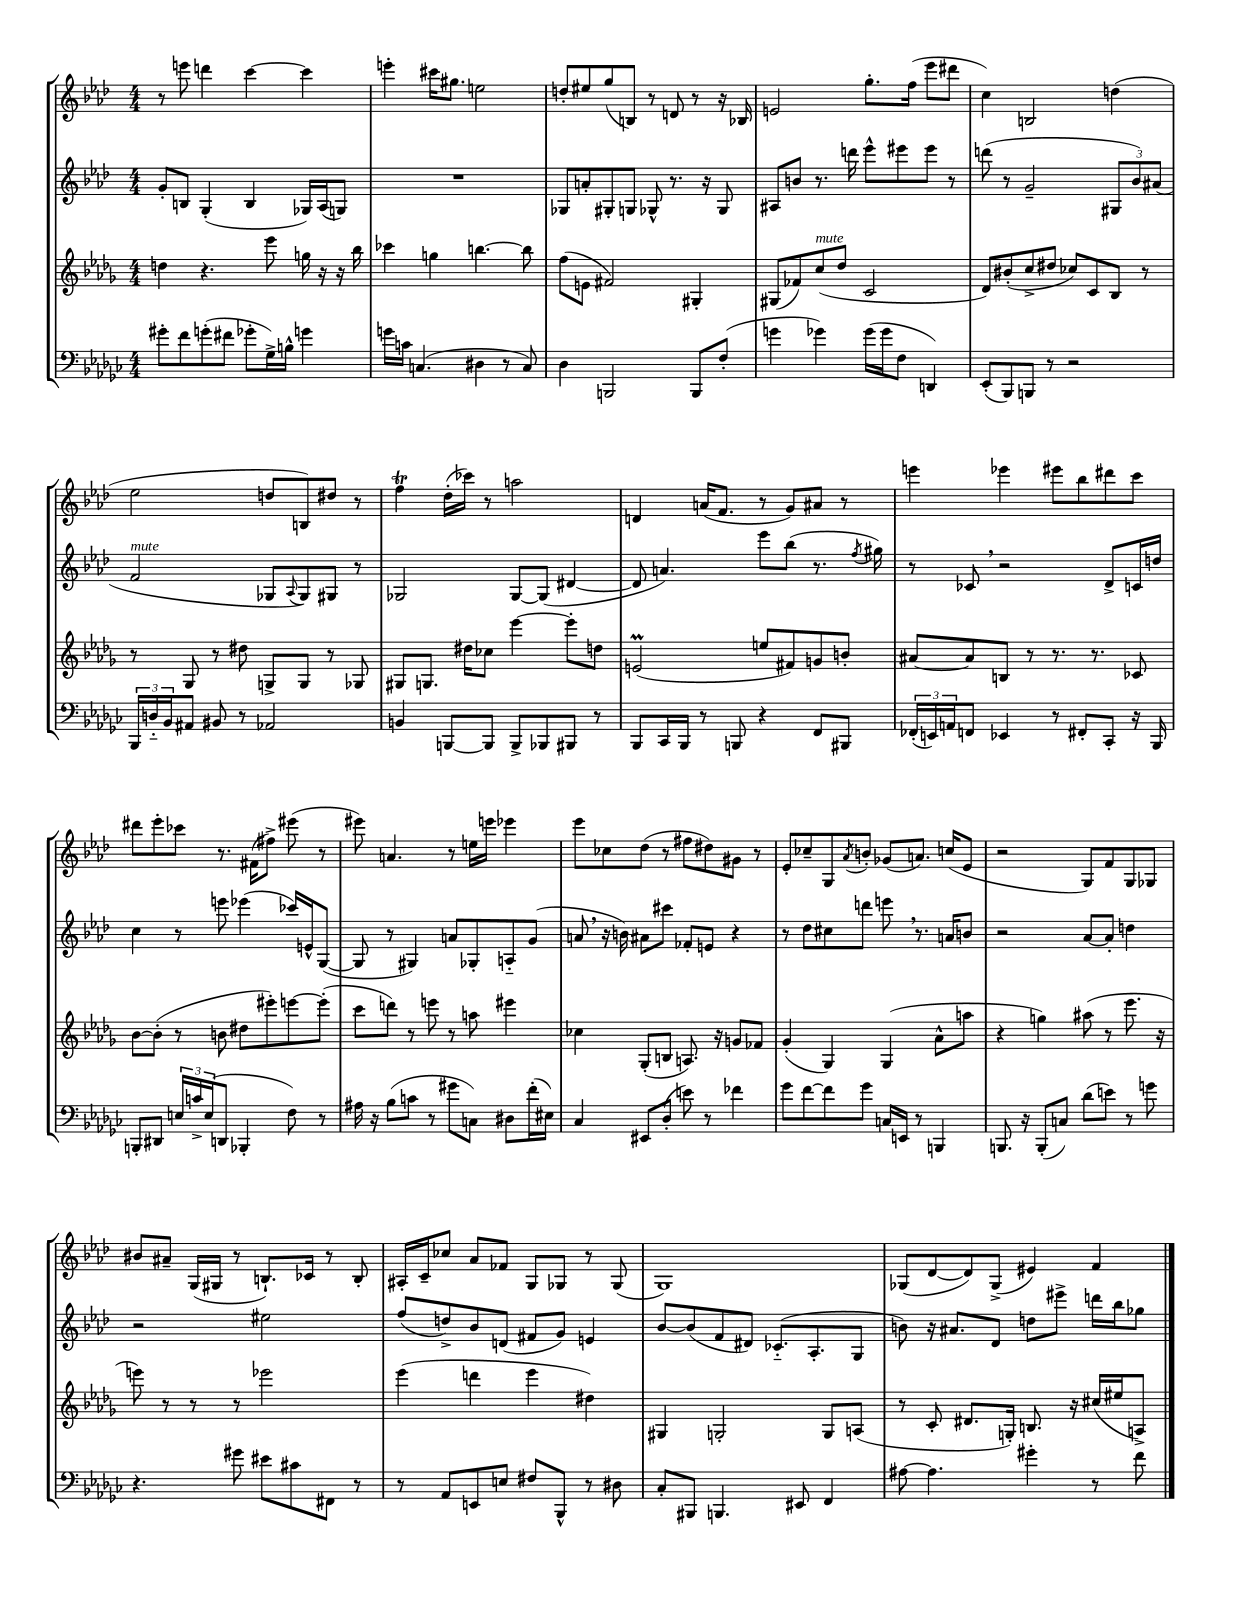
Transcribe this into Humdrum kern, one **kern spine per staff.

**kern	**kern	**kern	**kern
*part4	*part3	*part2	*part1
*staff4	*staff3	*staff2	*staff1
*clefF4	*clefG2	*clefG2	*clefG2
*k[b-e-a-d-g-c-]	*k[b-e-a-d-g-]	*k[b-e-a-d-]	*k[b-e-a-d-]
*M4/4	*M4/4	*M4/4	*M4/4
=82	=82	=82	=82
8g#X'\L	4ddn\	8g'/L	8r
8f\	.	8Bn/J	8eeen\
(8gn'\	4.r	(4G'/	4dddn\
8f#X\J	.	.	.
8g-X'\L	.	4B/	[4ccc\
16G-^\L)	8eee-\	.	.
16Bn^^\JJ	.	.	.
4gn\	16ggn\	16G-X/LL)	4ccc\]
.	16r	(16A-/J	.
.	16r	8Gn/J)	.
.	16bb-\	.	.
=83	=83	=83	=83
16gn\LL	4ccc-X\	1r	4eeen'\
16cn\JJ	.	.	.
(4.Cn/	.	.	.
.	4ggn\	.	16ccc#X\KL
.	.	.	8.gg#X\J
4D#X\	[4.bbn\	.	2een\
8r	.	.	.
8C/)	8bb\]	.	.
=84	=84	=84	=84
4D-\	(8ff\L	8G-X/L	8ddn'/L
.	8en\J	8an'/	8ee#X/
2BBBn/	2f#X/)	8G#X'/	(8gg/
.	.	8Gn/J	8Bn/J)
.	.	8G-X^^/	8r
.	.	8.r	8dn/
8BBB/L	4G#X'/	.	8r
.	.	16r	.
(8F'/J	.	8G-/	16r
.	.	.	16B-X/
=85	=85	=85	=85
4gn\	(8G#X/L	8A#X/L	2en/
.	8f-X/)	8bn/J	.
!	!LO:TX:a:i:t=mute	!	!
4g-X\)	(8cc/	8.r	.
.	8dd-/J	.	.
.	.	16dddn\	.
(16g-\LL	2c/	8eee-^^\L	8.gg'\L
16g-\J	.	.	.
8F\J	.	8eee#X\	.
.	.	.	(16ff\Jk
4DDn/)	.	8eee#\J	8eee-\L
.	.	8r	8ddd#X\J
=86	=86	=86	=86
(8EE-'/L	8d-/L)	(8dddn\	4cc\)
8BBB-/)	(8b#X'/	8r	.
8BBBn/J	8cc^/	2g~/	2Bn/
8r	8dd#X/J	.	.
2r	8cc-X/L)	.	.
.	8c/	.	.
.	8B-/J	12G#X/L	(4ddn\
.	.	12b-/)	.
.	8r	.	.
.	.	(12a#X/J	.
!!LO:LB:g=z
=87	=87	=87	=87
!	!	!LO:TX:a:i:t=mute	!
24BBB-/LL	8r	2f/	2ee-\
24Dn/	.	.	.
24BB-/J	.	.	.
8AA#X/J	8G-/	.	.
8BB#X/	8r	.	.
8r	8dd#X\	.	.
2AA-X/	8Gn^/L	8G-X/L	8ddn/L
.	.	8qqA-/	.
.	8G/J	8G-/)	8Bn/)
.	8r	8G#X/J	8dd#X/J
.	8G-X/	8r	8r
=88	=88	=88	=88
4BBn/	8G#X/L	2G-X/	4ffT\
.	8.Gn/J	.	.
[8BBBn/L	.	.	(16dd-'\LL
.	16dd#X\KL	.	16ccc-X\JJ)
8BBB/J]	8cc-X\J	.	8r
8BBB^/L	[4eee-\	[8G-/L	2aan\
8BBB-X/	.	(8G-/J]	.
8BBB#X/J	8eee-'\L]	[4d#X/	.
8r	8ddn\J	.	.
=89	=89	=89	=89
8BBB-/L	(2enm/	8d#/]	4dn/
16CC-/L	.	4.an/)	.
16BBB-/JJ	.	.	.
8r	.	.	(16an/KL
.	.	.	8.f/J
8BBBn/	.	.	.
4r	8een/L	8eee-\L	8r
.	8f#X/)	(8bb-\J	8g/L)
8FF/L	8gn/	8.r	8a#X/J
8BBB#X/J	8bn'/J	.	8r
.	.	8qff/	.
.	.	16gg#X\)	.
=90	=90	=90	=90
(24FF-X'/LL	[8a#X/L	8r	4eeen\
24EEn/)	.	.	.
24AAn/J	.	.	.
8FFn/J	8a#/]	8c-X,/	.
4EE-X/	8Bn/J	2r	4eee-X\
.	8r	.	.
8r	8.r	.	8eee#X\L
8FF#X'/L	.	.	8bb-\
.	8.r	.	.
8CC-'/J	.	8d-^/L	8ddd#X\
16r	8c-X/	16cn/L	8ccc\J
16BBB-/	.	16ddn/JJ	.
!!LO:LB:g=z
=91	=91	=91	=91
8BBBn'/L	[8b-\L	4cc\	8ddd#X\L
8DD#X/J	(8b-'\J]	.	8eee-'\
24En/LL	8r	8r	8ccc-X\J
24cn^/	.	.	.
(24E/J	.	.	.
8DDn/J	8bn\	8eeen\	8.r
4BBB-X'/	8dd#X\L	(4eee-X\	.
.	.	.	(16f#X\KL
.	8eee#X'\)	.	8ff#X^\J)
8F\)	[8eeen\	16ccc-X/LL)	(8eee#X\
.	.	16en^^/J	.
8r	(8eee'\J]	([8G/J	8r
=92	=92	=92	=92
16A#X\	8ccc\L	8G/]	8eee#X\)
16r	.	.	.
(8B-\L	8dddn\J)	8r	4.an/
8cn\J	8r	4G#X/)	.
8r	8eeen\	.	.
8g#X\L	8r	8an/L	8r
8Cn\J)	8aan\	8G-X'/	16een\LL
.	.	.	16eeen\JJ
8D#X\L	4eee#X\	8An/	4eee-X\
(16f'\L	.	(8g/J	.
16E#X\JJ)	.	.	.
=93	=93	=93	=93
4C-/	4cc-X\	8an,/	8eee-\L
.	.	16r	8cc-X\
.	.	16bn\)	.
8EE#X/L	(8G-'/L	8a#X\L	(8dd-\J
(8D-'/J	8Bn/J	8ccc#X\J	8r
8en\)	8.An/)	8f-X'/L	8ff#X\L
8r	.	8en/J	8dd#X\)
.	16r	.	.
4f-X\	8gn/L	4r	8g#X\J
.	8f-X/J	.	8r
=94	=94	=94	=94
8g-\L	(4g-'/	8r	8e-'/L
[8f\	.	8dd-\L	8cc-X~/
8f\]	4G-/)	8cc#X\	8G/
.	.	.	8qa-/
8g-\J	.	8dddn\J	8bn'/J
16Cn/LL	(4G-/	8eeen,\	(8g-X/L
16EEn/JJ	.	.	.
8r	.	8.r	8.an/J)
4BBBn/	8a-^^\L	.	.
.	.	16an/KL	(16ccn/KL
.	8aan\J	8bn/J	8e-/J
=95	=95	=95	=95
8.BBBn/	4r	2r	2r
16r	.	.	.
(8BBB'/L	4ggn\)	.	.
8Cn/J)	.	.	.
(8d-\L	(8aa#X\	[8a-/L	8G/L)
8en\J)	8r	8a-'/J]	8f/
8r	8.eee-\	4ddn\	8G/
8gn\	.	.	8G-X/J
.	16r	.	.
!!LO:LB:g=z
=96	=96	=96	=96
4.r	8eeen\)	2r	8b#X/L
.	8r	.	8a#X~/J
.	8r	.	(16G/LL
.	.	.	16G#X/JJ
8g#X\	8r	.	8r
8e#X\L	2eee-X\	2ee#X\	8.Bn`/L)
8c#X\	.	.	.
.	.	.	16c-X/Jk
8FF#X\J	.	.	8r
8r	.	.	8B'/
=97	=97	=97	=97
8r	(4eee-\	(8ff/L	16A#X'/LL
.	.	.	16c~/J
8AA-/L	.	8ddn^/)	8cc-X/J
8EEn/	4dddn\	8b-/	8a-/L
8En/J	.	(8dn/J	8f-X/J
8F#X/L	4eee-\	8f#X/L	8G/L
8BBB-^^/J	.	8g/J)	8G-X/J
8r	4dd#X\)	4en/	8r
8D#X\	.	.	(8G-/
=98	=98	=98	=98
8C-'/L	4G#X/	[8b-/L	1G)
8BBB#X/J	.	(8b-/]	.
4.BBBn/	2Gn'/	8f/	.
.	.	8d#X/J)	.
.	.	(8.c-X/L	.
8EE#X/	.	.	.
.	.	8.A-'/	.
4FF/	8G/L	.	.
.	(8An/J	8G/J	.
=99	=99	=99	=99
[8A#X\	8r	8bn\)	(8G-X/L
4.A#\]	8c'/	16r	[8d-/
.	.	8.a#X/L	.
.	8.d#X/L	.	8d-/])
.	.	8d-/J	(8G-^/J
.	16Gn'/Jk)	.	.
4g#X'\	8.Bn/	8ddn\L	4e#X/)
.	.	8eee#X^\J	.
.	16r	.	.
8r	(16cc#X/LL	16dddn\LL	4f/
.	16ee#X/J	16bb-\J	.
8f\	8An^/J)	8gg-X\J	.
==	==	==	==
*-	*-	*-	*-
